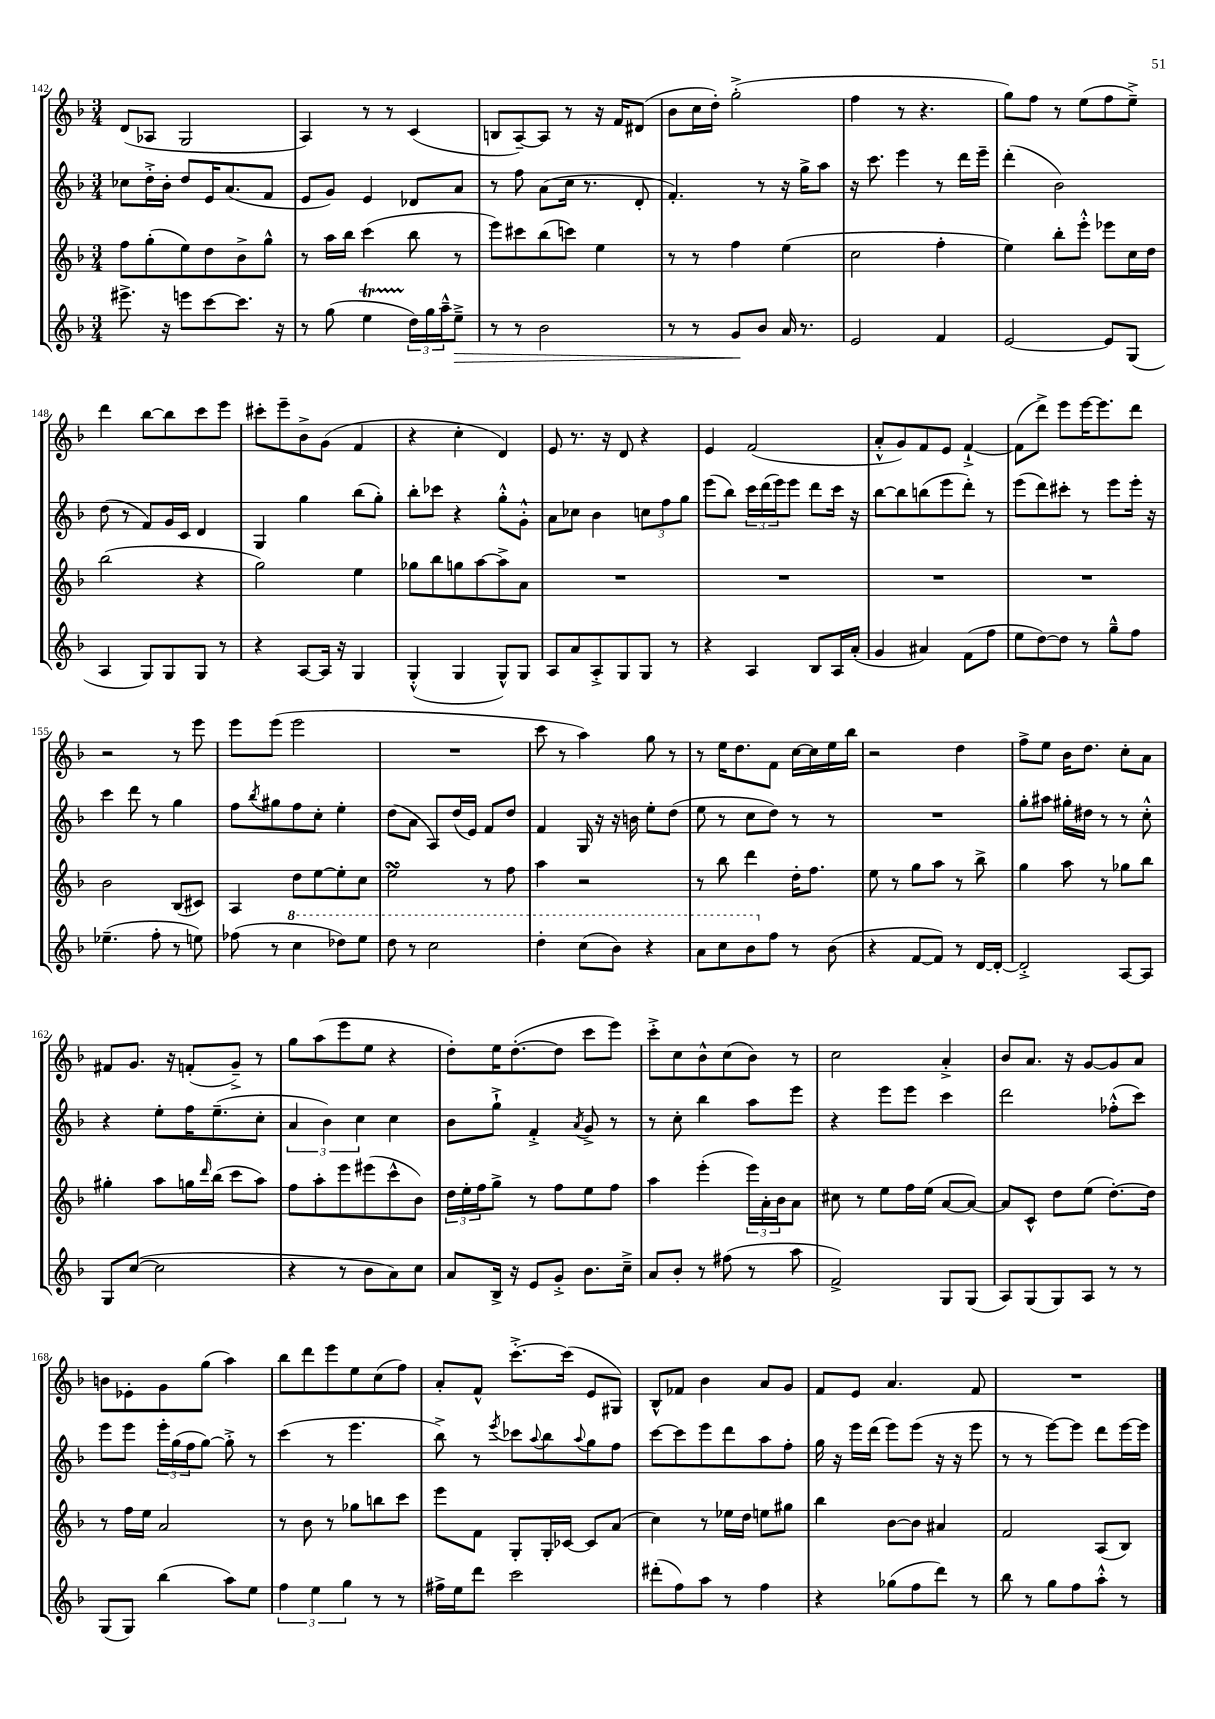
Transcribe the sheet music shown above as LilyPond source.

<<
\new StaffGroup <<
\new Staff = "s0" {
    \clef treble \key f \major \numericTimeSignature \time 3/4
    d'8( aes8 g2 |
    a4) r8 r8 c'4( |
    b8 a8~--) a8 r8 r16 f'16 dis'8( |
    bes'8 c''16 d''16-.) g''2-.->( |
    f''4 r8 r4. |
    g''8) f''8 r8 e''8( f''8 e''8--->) |
    d'''4 bes''8~ bes''8 c'''8 e'''8 |
    cis'''8-. e'''8-- bes'8-> g'8( f'4 |
    r4 c''4-. d'4) |
    e'8 r8. r16 d'8 r4 |
    e'4 f'2( |
    a'8-.-^ g'8) f'8 e'8 f'4~-!-> |
    f'8( d'''8->) e'''8 e'''16~ e'''8. d'''8 |
    r2 r8 e'''8 |
    e'''8 e'''8( e'''2 |
    R2. |
    c'''8 r8 a''4) g''8 r8 |
    r8 e''16 d''8. f'8 c''16~ c''16 e''16 bes''16 |
    r2 d''4 |
    f''8-> e''8 bes'16 d''8. c''8-. a'8 |
    fis'8 g'8. r16 f'8-.( g'8--->) r8 |
    g''8 a''8( e'''8 e''8 r4 |
    d''8-.) e''16 d''8.~-.( d''8 c'''8 e'''8) |
    c'''8-.-> c''8 bes'8-^ c''8( bes'8) r8 |
    c''2 a'4-.-> |
    bes'8 a'8. r16 g'8~ g'8 a'8 |
    b'8 ees'8-. g'8 g''8( a''4) |
    bes''8 d'''8 e'''8 e''8 c''8( f''8) |
    a'8-. f'8-^ c'''8.~-.-> c'''16( e'8 gis8) |
    bes8-^ fes'8 bes'4 a'8 g'8 |
    f'8 e'8 a'4. f'8 |
    R2. \bar "|." |
}
\new Staff = "s1" {
    \clef treble \key f \major \numericTimeSignature \time 3/4
    ces''8 d''16-.-> bes'16-. d''8 e'16 a'8.( f'8 |
    e'8 g'8) e'4 des'8 a'8 |
    r8 f''8 a'8( c''16 r8. d'8-. |
    f'4.-.) r8 r16 g''16-> a''8 |
    r16 c'''8. e'''4 r8 d'''16 e'''16-- |
    d'''4-.( bes'2) |
    d''8( r8 f'8) g'16 c'16 d'4 |
    g4 g''4 bes''8( g''8-.) |
    bes''8-. ces'''8 r4 g''8-.-^ g'8-.-^ |
    a'8 ces''8 bes'4 \tuplet 3/2 { c''8 f''8 g''8 } |
    e'''8( bes''8) \tuplet 3/2 { c'''16 d'''16( e'''16) } e'''8 d'''8 c'''16 r16 |
    bes''8~ bes''8 b''8( e'''8 d'''8-.) r8 |
    e'''8( d'''8) cis'''8-. r8 e'''8 e'''16-. r16 |
    c'''4 d'''8 r8 g''4 |
    f''8 \acciaccatura { bes''8 } gis''8 f''8 c''8-. e''4-. |
    d''8( a'8 a8) d''16( e'16) f'8 d''8 |
    f'4 g16 r16 r16 b'16 e''8-. d''8( |
    e''8 r8 c''8 d''8) r8 r8 |
    R2. |
    g''8-. ais''8 gis''16-. dis''16 r8 r8 c''8-.-^ |
    r4 e''8-. f''16 e''8.--( c''8-. |
    \tuplet 3/2 { a'4 bes'4) c''4 } c''4 |
    bes'8 g''8-!-> f'4-.-> \acciaccatura { a'8 } g'8-> r8 |
    r8 c''8-. bes''4 a''8 e'''8 |
    r4 e'''8 e'''8 c'''4 |
    d'''2 fes''8-.-^( c'''8) |
    e'''8 e'''8 \tuplet 3/2 { e'''16-. g''16( f''16 } g''8~) g''8-.-> r8 |
    c'''4( r8 e'''4. |
    bes''8->) r8 \acciaccatura { e'''8 } ces'''8 \appoggiatura { a''8 } bes''8 \appoggiatura { a''8 } g''8 f''8 |
    c'''8~ c'''8 e'''8 d'''8 a''8 f''8-. |
    g''16 r16 e'''16 d'''16( e'''8) e'''8( r16 r16 e'''8 |
    r8 r8 e'''8~) e'''8 d'''8 e'''16~ e'''16 \bar "|." |
}
\new Staff = "s2" {
    \clef treble \key f \major \numericTimeSignature \time 3/4
    f''8 g''8-.( e''8) d''8 bes'8-> g''8-^ |
    r8 a''16 bes''16 c'''4( bes''8 r8 |
    e'''8) cis'''8 bes''8( c'''8) e''4 |
    r8 r8 f''4 e''4( |
    c''2 f''4-. |
    e''4) bes''8-. e'''8-.-^ ees'''8 c''16 d''16 |
    bes''2( r4 |
    g''2) e''4 |
    ges''8 bes''8 g''8 a''8~ a''8-> a'8 |
    R2. |
    R2. |
    R2. |
    R2. |
    bes'2 bes8( cis'8) |
    a4 d''8 e''8~ e''8-. c''8 |
    e''2\turn r8 f''8 |
    a''4 r2 |
    r8 bes''8 d'''4 d''16-. f''8. |
    e''8 r8 g''8 a''8 r8 bes''8-> |
    g''4 a''8 r8 ges''8 bes''8 |
    gis''4-. a''8 g''16 \grace { d'''16 } bes''16( c'''8 a''8) |
    f''8 a''8-. e'''8 eis'''8( c'''8-^ bes'8) |
    \tuplet 3/2 { d''16 e''16-. f''16 } g''8-> r8 f''8 e''8 f''8 |
    a''4 e'''4-.( \tuplet 3/2 { e'''16) a'16-. bes'16 } a'8 |
    cis''8 r8 e''8 f''16 e''16( a'8~ a'8~) |
    a'8 c'8-^ d''8 e''8( d''8.~-.) d''16 |
    r8 f''16 e''16 a'2 |
    r8 bes'8 r8 ges''8 b''8 c'''8 |
    e'''8 f'8 g8-. g16-. ces'16~ ces'8 a'8( |
    c''4) r8 ees''16 d''16 e''8 gis''8 |
    bes''4 bes'8~ bes'8 ais'4 |
    f'2 a8( bes8) \bar "|." |
}
\new Staff = "s3" {
    \clef treble \key f \major \numericTimeSignature \time 3/4
    eis'''8.-> r16 e'''8 c'''8~ c'''8. r16 |
    r8 g''8( e''4\startTrillSpan \tuplet 3/2 { d''16\stopTrillSpan) g''16 a''16---^ } e''8--->\> |
    r8 r8 bes'2 |
    r8 r8 g'8\! bes'8 a'16 r8. |
    e'2 f'4 |
    e'2~ e'8 g8( |
    a4 g8) g8 g8 r8 |
    r4 a8~ a16 r16 g4 |
    g4-.-^( g4 g8-^) g8 |
    a8 a'8 a8-.-> g8 g8 r8 |
    r4 a4 bes8 a16 a'16-.( |
    g'4 ais'4) f'8( f''8 |
    e''8 d''8~) d''8 r8 g''8---^ f''8 |
    ees''4.--( f''8-. r8 e''8) |
    fes''8( r8 \ottava #1 c'''4 des'''8) e'''8 |
    d'''8 r8 c'''2 |
    d'''4-. c'''8( bes''8) r4 |
    a''8 c'''8 bes''8 \ottava #0 f''8 r8 bes'8( |
    r4 f'8~ f'8) r8 d'16~ d'16~-. |
    d'2-.-> a8~ a8 |
    g8 c''8~( c''2 |
    r4 r8 bes'8 a'8) c''8 |
    a'8 bes16-> r16 e'8 g'8-.-> bes'8. c''16---> |
    a'8 bes'8-. r8 fis''8( r8 a''8 |
    f'2->) g8 g8( |
    a8) g8( g8) a8 r8 r8 |
    g8( g8) bes''4( a''8) e''8 |
    \tuplet 3/2 { f''4 e''4 g''4 } r8 r8 |
    fis''16-> e''16 d'''8 c'''2 |
    dis'''8-.( f''8) a''8 r8 f''4 |
    r4 ges''8( f''8 d'''8) r8 |
    bes''8 r8 g''8 f''8 a''8-.-^ r8 \bar "|." |
}
>>
>>
\layout { \context { \Score currentBarNumber = #142 } }
